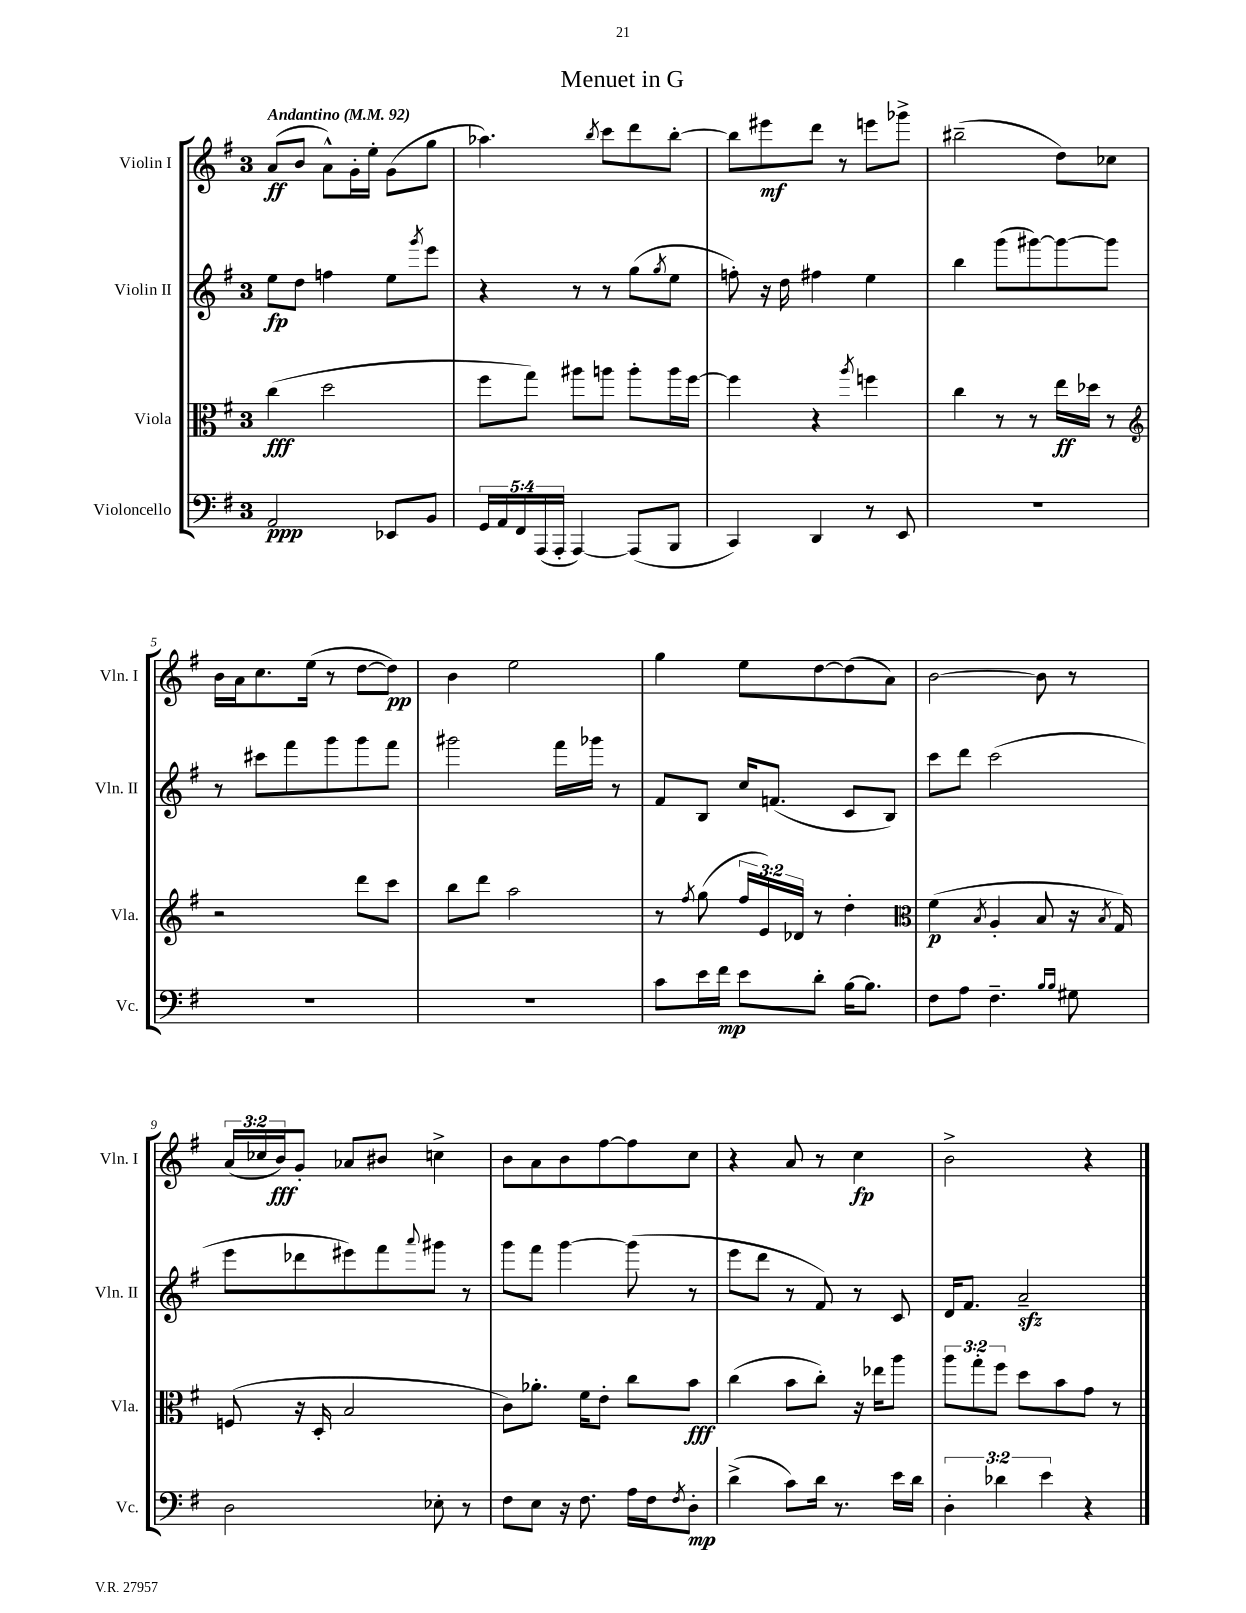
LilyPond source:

\header { title = "Menuet in G" }
<<
\new StaffGroup <<
\new Staff = "s0" \with { instrumentName = "Violin I" shortInstrumentName = "Vln. I" } {
    \clef treble \key g \major \once \override Staff.TimeSignature.style = #'single-digit \time 3/4 \override Staff.TupletNumber.text = #tuplet-number::calc-fraction-text \tempo "Andantino" 4 = 92
    a'8\ff( b'8 a'8-^) g'16-. e''16-. g'8( g''8 |
    aes''4.) \acciaccatura { b''8 } c'''8 d'''8 b''8~-. |
    b''8 eis'''8\mf d'''8 r8 e'''8 ges'''8-> |
    bis''2--( d''8) ces''8 |
    b'16 a'16 c''8. e''16( r8 d''8~ d''8\pp) |
    b'4 e''2 |
    g''4 e''8 d''8~ d''8( a'8) |
    b'2~ b'8 r8 |
    \tuplet 3/2 { a'16( ces''16 b'16\fff) } g'8-. aes'8 bis'8 c''4-> |
    b'8 a'8 b'8 fis''8~ fis''8 c''8 |
    r4 a'8 r8 c''4\fp |
    b'2-> r4 \bar "|." |
}
\new Staff = "s1" \with { instrumentName = "Violin II" shortInstrumentName = "Vln. II" } {
    \clef treble \key g \major \once \override Staff.TimeSignature.style = #'single-digit \time 3/4
    e''8\fp d''8 f''4 e''8 \acciaccatura { g'''8 } e'''8 |
    r4 r8 r8 g''8( \acciaccatura { g''8 } e''8 |
    f''8-.) r16 d''16 fis''4 e''4 |
    b''4 g'''8( gis'''8~) gis'''8~ gis'''8 |
    r8 cis'''8 fis'''8 g'''8 g'''8 fis'''8 |
    gis'''2 fis'''16 ges'''16 r8 |
    fis'8 b8 c''16 f'8.( c'8 b8) |
    c'''8 d'''8 c'''2( |
    e'''8 des'''8 eis'''8) fis'''8 \appoggiatura { a'''8 } gis'''8 r8 |
    g'''8 fis'''8 g'''4~ g'''8( r8 |
    e'''8 d'''8 r8 fis'8) r8 c'8 |
    d'16 fis'8. a'2--\sfz \bar "|." |
}
\new Staff = "s2" \with { instrumentName = "Viola" shortInstrumentName = "Vla." } {
    \clef alto \key g \major \once \override Staff.TimeSignature.style = #'single-digit \time 3/4 \override Staff.TupletNumber.text = #tuplet-number::calc-fraction-text
    c''4\fff( d''2 |
    fis''8 g''8) ais''8 a''8 a''8-. a''16 fis''16~ |
    fis''4 r4 \acciaccatura { a''8 } f''4 |
    c''4 r8 r8 e''16\ff des''16 r8 |
    \clef treble r2 d'''8 c'''8 |
    b''8 d'''8 a''2 |
    r8 \acciaccatura { fis''8 } g''8( \tuplet 3/2 { fis''16 e'16) des'16 } r8 d''4-. |
    \clef alto fis'4\p( \acciaccatura { b8 } a4-. b8 r16 \acciaccatura { b8 } g16) |
    f8( r16 d16-. b2 |
    c'8) aes'8.-. fis'16 e'8-. c''8 b'8\fff |
    c''4( b'8 c''8-.) r16 ees''16 a''8 |
    \tuplet 3/2 { a''8 g''8-. fis''8 } d''8 b'8 g'8 r8 \bar "|." |
}
\new Staff = "s3" \with { instrumentName = "Violoncello" shortInstrumentName = "Vc." } {
    \clef bass \key g \major \once \override Staff.TimeSignature.style = #'single-digit \time 3/4 \override Staff.TupletNumber.text = #tuplet-number::calc-fraction-text
    a,2\ppp ees,8 b,8 |
    \tuplet 5/4 { g,16 a,16 fis,16 a,,16( a,,16-. } a,,4~) a,,8( b,,8 |
    c,4) d,4 r8 e,8 |
    R2. |
    R2. |
    R2. |
    c'8 e'16 fis'16\mp e'8 d'8-. b16~ b8. |
    fis8 a8 fis4.-- \grace { b16 b16 } gis8 |
    d2 ees8-. r8 |
    fis8 e8 r16 fis8. a16 fis16 \acciaccatura { fis8 } d8-.\mp |
    d'4->( c'8) d'16 r8. e'16 d'16 |
    \tuplet 3/2 { d4-. des'4 e'4 } r4 \bar "|." |
}
>>
>>
